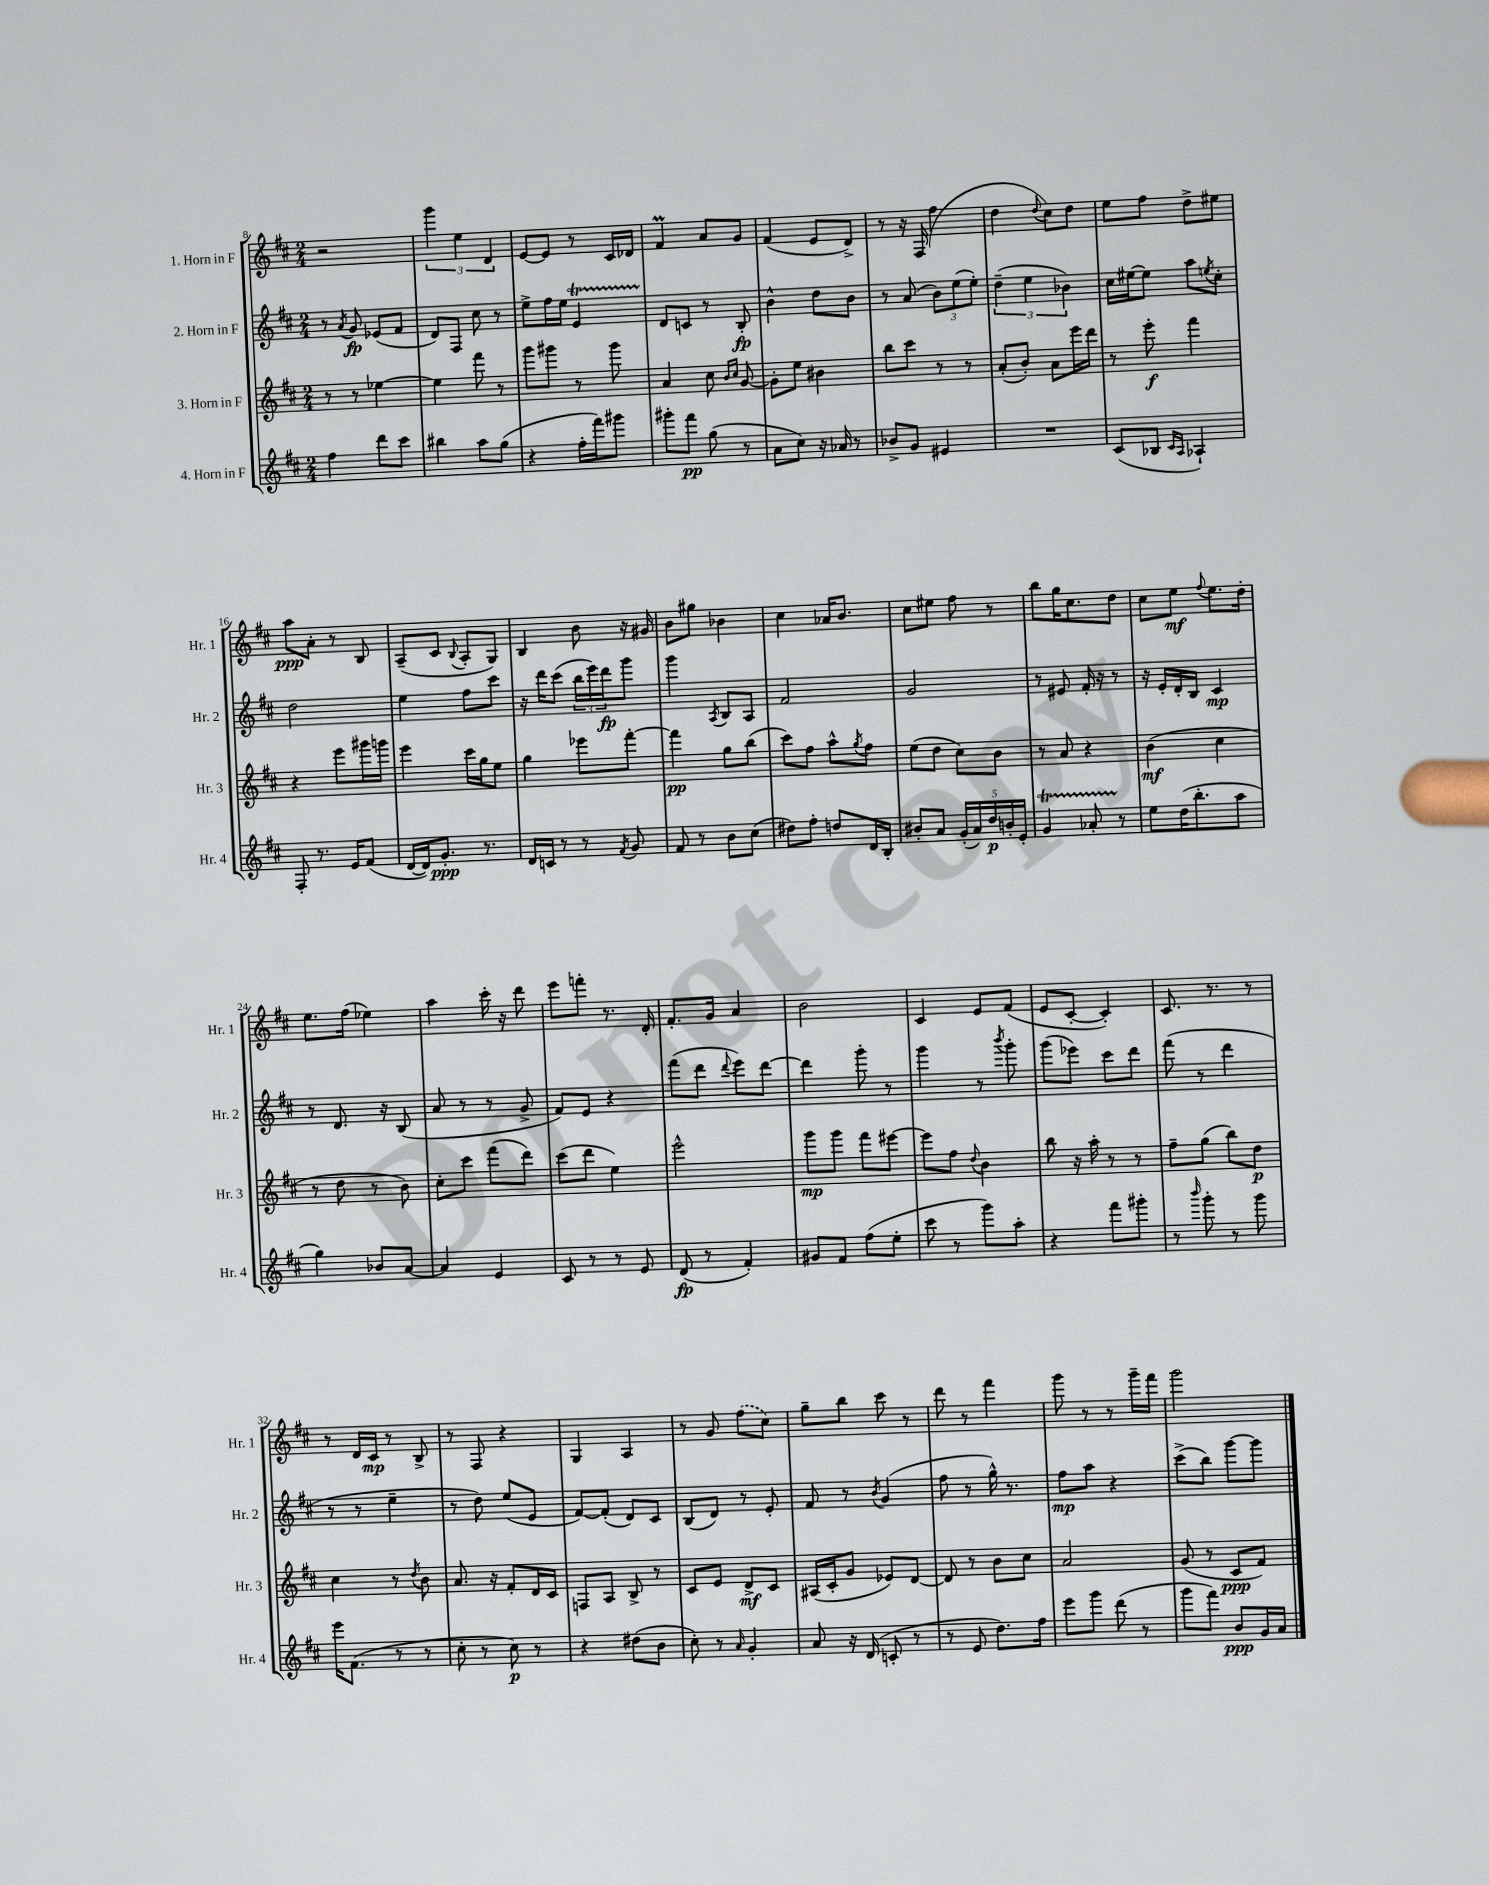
<<
\new StaffGroup <<
\new Staff = "s0" \with { instrumentName = "1. Horn in F" shortInstrumentName = "Hr. 1" } {
    \clef treble \key d \major \numericTimeSignature \time 2/4
    r2 |
    \tuplet 3/2 { g'''4 e''4 d'4 } |
    e'8~ e'8 r8 cis'16 des'16 |
    fis'4\prall a'8 g'8 |
    fis'4( e'8 d'8->) |
    r8 r16 fis16( fis''4 |
    d''4 \appoggiatura { d''8 } cis''8) d''8 |
    e''8 fis''8 d''8-> eis''8 |
    a''8\ppp a'8-. r8 b8 |
    a8--( cis'8 \appoggiatura { b8 } a8-. g8) |
    b4 b'8 r16 gis'16 |
    b'8 gis''8 bes'4 |
    cis''4 aes'16 b'8. |
    cis''8 eis''8 fis''8 r8 |
    b''8 g''16 cis''8. d''8 |
    cis''8 e''8\mf \appoggiatura { fis''8 } e''8. d''16-. |
    e''8. fis''16( ees''4) |
    a''4 cis'''16-. r16 d'''8 |
    e'''8 f'''8-. r8. d'16-. |
    fis'8.-. g'16 a'4 |
    b'2 |
    cis'4 e'8 fis'8( |
    e'8 cis'8~-. cis'4-.) |
    cis'8. r8. r8 |
    r8 d'16 cis'16\mp r8 b8-> |
    r8 fis8 r4 |
    g4 a4 |
    r8 g'8 \once \slurDashed fis''8( cis''8) |
    g''8-- b''8 cis'''8 r8 |
    d'''8 r8 fis'''4 |
    g'''8 r8 r8 g'''16-- fis'''16 |
    g'''2 \bar "|." |
}
\new Staff = "s1" \with { instrumentName = "2. Horn in F" shortInstrumentName = "Hr. 2" } {
    \clef treble \key d \major \numericTimeSignature \time 2/4
    r8 \acciaccatura { a'8 } g'8\fp ees'8( fis'8 |
    d'8) fis8 cis''8 r8 |
    e''8-> fis''16 e''16 e'4\startTrillSpan |
    d'8\stopTrillSpan c'8 r8 b8-.\fp |
    b'4-^ d''8 b'8 |
    r8 a'8( \tuplet 3/2 { b'8) e''8( e''8-.) } |
    \tuplet 3/2 { d''4--( e''4 bes'4) } |
    cis''16 eis''16~ eis''8 a''8 \acciaccatura { e''8 } cis''8-. |
    d''2 |
    e''4 fis''8 cis'''8 |
    r16 d'''16 cis'''8( \tuplet 3/2 { b''16 e'''16) d'''16\fp } g'''8 |
    g'''4 \acciaccatura { a8 } b8 a8 |
    fis'2 |
    g'2 |
    r8 eis'8 fis'16-. r16 r8 |
    r16 e'16-. d'16-. b16 cis'4\mp |
    r8 d'8. r16 b8( |
    a'8 r8 r8 g'8-> |
    fis'8) e'8 r4 |
    fis'''8( d'''8 \appoggiatura { d'''8 } e'''8) d'''8~ |
    d'''4 g'''8-. r8 |
    g'''4 r8 \acciaccatura { b'''8 } g'''8-. |
    g'''8( ees'''8) cis'''8 d'''8 |
    fis'''8( r8 d'''4 |
    r8 r8 e''4-- |
    r8 d''8) e''8( e'8 |
    fis'8~) fis'8-.( d'8) cis'8 |
    b8( d'8) r8 e'8-. |
    fis'8 r8 \acciaccatura { b'8 } g'4( |
    fis''8 r8 g''16-^) r8. |
    fis''8\mp a''8 r4 |
    cis'''8->( b''8) g'''8~ g'''8 \bar "|." |
}
\new Staff = "s2" \with { instrumentName = "3. Horn in F" shortInstrumentName = "Hr. 3" } {
    \clef treble \key d \major \numericTimeSignature \time 2/4
    r8 r8 ees''4~ |
    ees''4 fis'''8 r8 |
    g'''8 gis'''8 r8 gis'''8 |
    a'4 cis''8 \grace { b'16 cis''16 } g'8~ |
    g'8-. e''8 bis'4 |
    b''8 cis'''8 r8 r8 |
    a'8-.( b'8-.) a'8 e'''16 d'''16 |
    r8 e'''8-.\f fis'''4 |
    r4 e'''8 gis'''16 g'''16 |
    e'''4 cis'''16 g''16 e''8 |
    g''4 ees'''8 fis'''8~-. |
    fis'''4\pp g''8 b''8( |
    cis'''8) fis''8 a''8-^ \acciaccatura { g''8 } fis''8 |
    e''8( d''8 cis''8) b'8 |
    r8 a'8 r4 |
    b'4\mf( cis''4 |
    r8 d''8 r8 b'8) |
    cis''8-. cis'''8 fis'''8( d'''8) |
    cis'''8( d'''8 e''4) |
    e'''2-^ |
    g'''8\mp g'''8 fis'''8 eis'''8~ |
    eis'''8 fis''8 \appoggiatura { d''8 } b'4 |
    b''8 r16 a''16-. r8 r8 |
    fis''8-- g''8( b''8) d''8\p |
    cis''4 r8 \acciaccatura { d''8 } b'8 |
    a'8. r16 fis'8-. d'16 cis'16 |
    f8 a8 b8-> r8 |
    cis'8 e'8 d'8->\mf cis'8 |
    ais16( cis'16-. g'8 ees'8) d'8~ |
    d'8 r8 b'8 cis''8 |
    a'2 |
    g'8( r8 cis'8\ppp fis'8) \bar "|." |
}
\new Staff = "s3" \with { instrumentName = "4. Horn in F" shortInstrumentName = "Hr. 4" } {
    \clef treble \key d \major \numericTimeSignature \time 2/4
    fis''4 d'''8 cis'''8 |
    bis''4 a''8 g''8( |
    r4 fis''16-. fis'''16) gis'''8 |
    gis'''8-. fis'''8\pp g''8( r8 |
    a'8 cis''8) r16 aes'16 r8 |
    bes'8-> g'8 eis'4 |
    R2 |
    cis'8( bes8 \grace { cis'16 a16 } aes4-!) |
    fis8-. r8. e'16 fis'8( |
    d'16~ d'16) g'8.-.\ppp r8. |
    d'16 c'16 r8 r8 \acciaccatura { fis'8 } g'8 |
    fis'8 r8 b'8 cis''8( |
    dis''8) fis''8-. d''8 d'16 b16-. |
    bis'8-. a'8 \tuplet 5/4 { g'16-.( a'16) d''16\p b'16-. e'16-. } |
    g'4\startTrillSpan aes'8-. r8\stopTrillSpan |
    e''8 d''16( b''8.-. a''8 |
    g''4) bes'8 a'8~ |
    a'4 e'4 |
    cis'8 r8 r8 e'8 |
    d'8\fp( r8 fis'4-.) |
    gis'8 fis'8 fis''8( e''8-. |
    cis'''8 r8 g'''8) a''8-. |
    r4 fis'''8 gis'''8-. |
    r8 \grace { b'''16 } g'''8-. r8 g'''8 |
    e'''16 fis'8.( r8 r8 |
    cis''8-. r8 cis''8\p) r8 |
    r4 dis''8( b'8 |
    cis''8-.) r8 \grace { a'16 } g'4-. |
    a'8 r16 d'16( c'8-. r8 |
    r8 e'8 d''8.) fis''16 |
    e'''8 g'''8 d'''8( r8 |
    g'''8 fis'''8) b'8\ppp g'16 a'16 \bar "|." |
}
>>
>>
\layout { \context { \Score currentBarNumber = #8 } }
